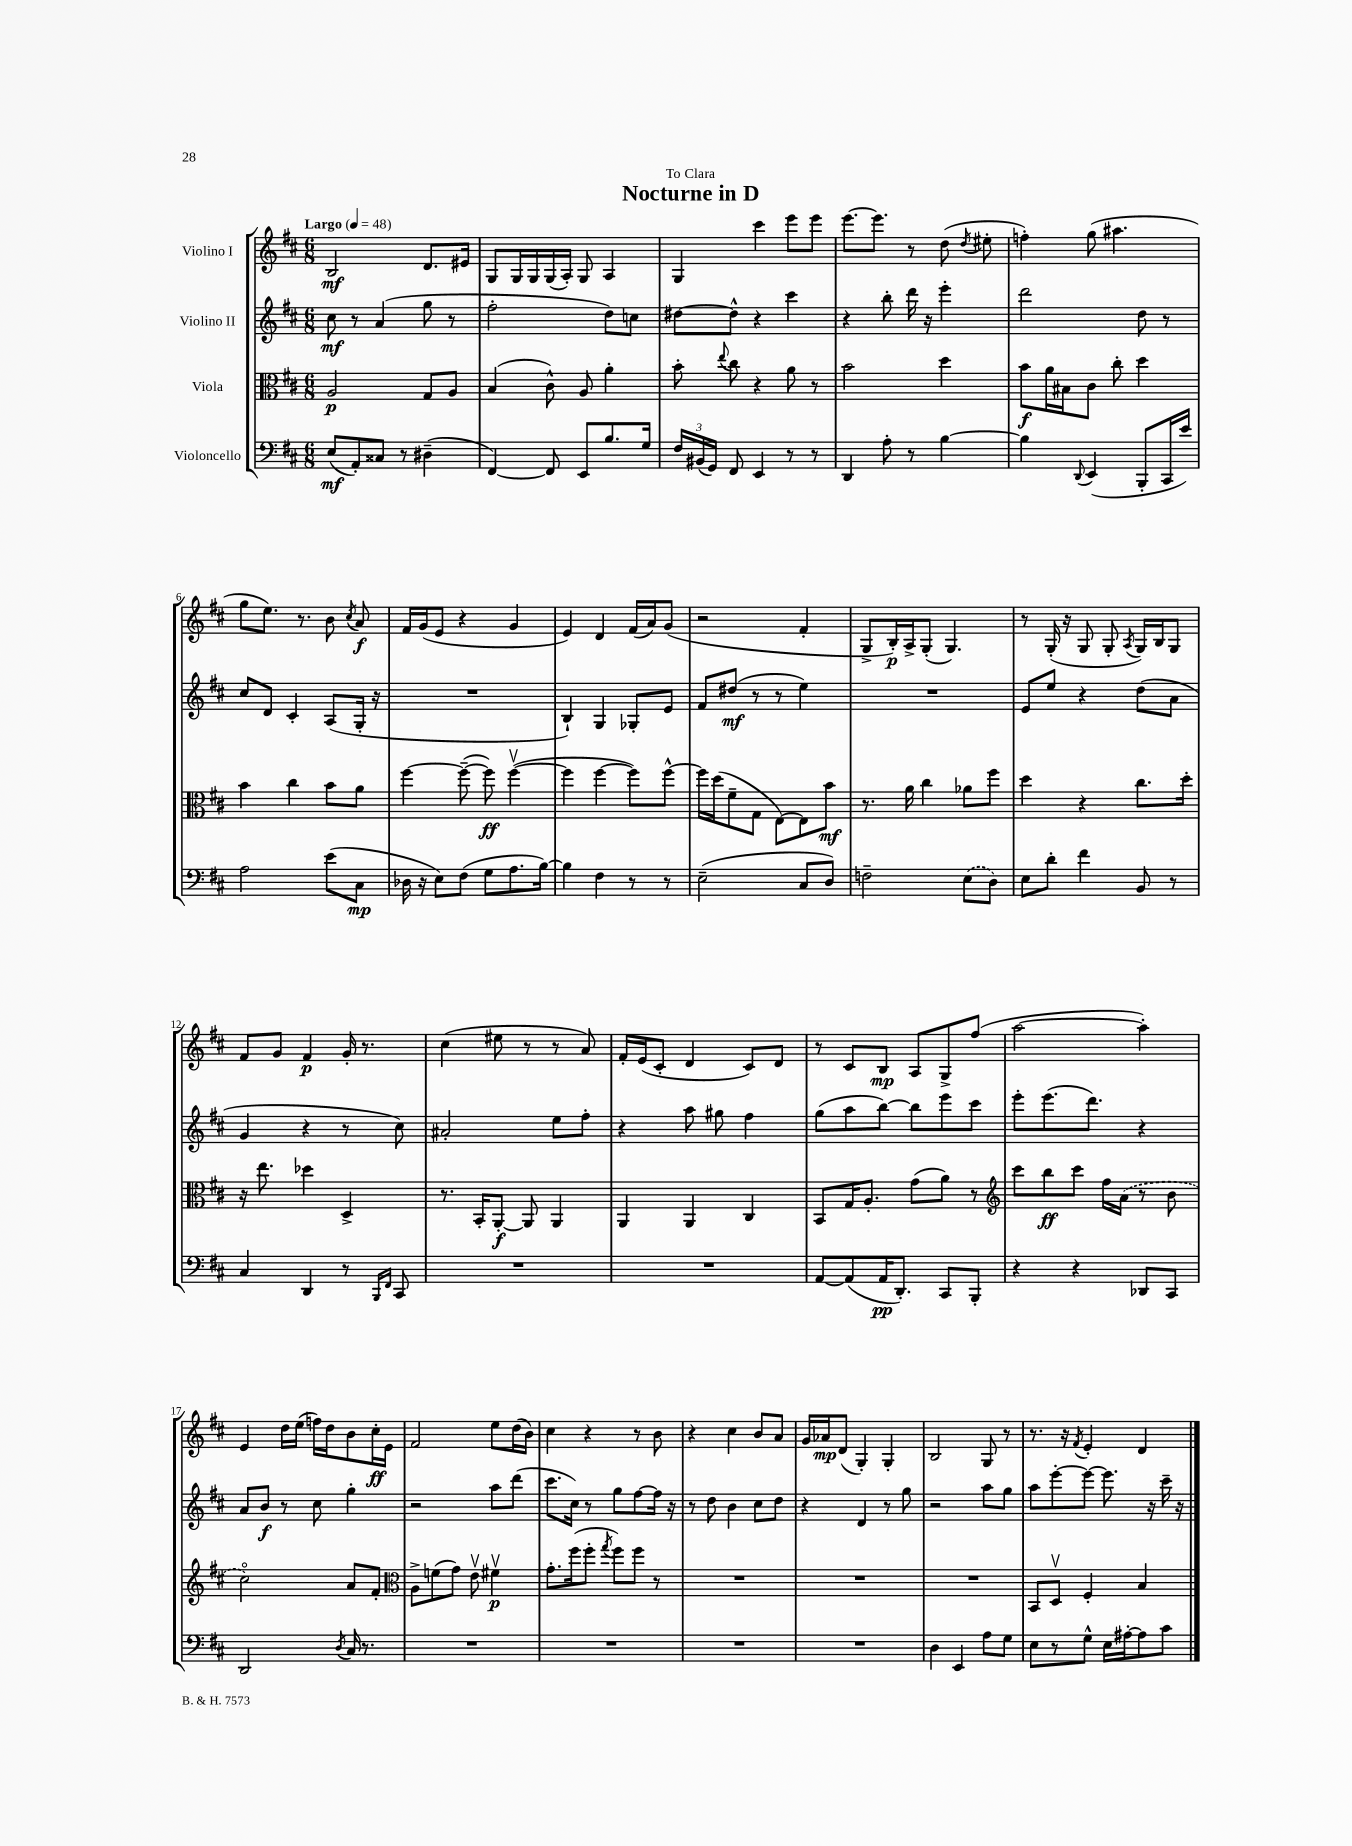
\header { title = "Nocturne in D" dedication = "To Clara" }
<<
\new StaffGroup <<
\new Staff = "s0" \with { instrumentName = "Violino I" } {
    \clef treble \key d \major \numericTimeSignature \time 6/8 \tempo "Largo" 4 = 48
    \autoBeamOff b2\mf d'8.[ eis'16] |
    g8[ g16 g16 g16( a16]-.) g8 a4 |
    g4 cis'''4 e'''8[ e'''8] |
    e'''8.[~ e'''8.] r8 d''8( \acciaccatura { d''8 } eis''8-. |
    f''4-.) g''8( ais''4. |
    g''8[ e''8.]) r8. b'8 \acciaccatura { cis''8 } a'8\f |
    fis'16[ g'16( e'8] r4 g'4 |
    e'4) d'4 fis'16[( a'16) g'8]( |
    r2 fis'4-. |
    g8[-> b16-.\p) a16-> g8]-.( g4.) |
    r8 g16-.( r16 g8 g8-. \acciaccatura { a8 } g16[) b16 g8] |
    fis'8[ g'8] fis'4\p g'16-. r8. |
    cis''4( eis''8 r8 r8 a'8) |
    fis'16[-. e'16( cis'8]-. d'4 cis'8[) d'8] |
    r8 cis'8[ b8]\mp a8[ g8-> fis''8]( |
    a''2~ a''4-.) |
    e'4 d''16[ e''16]( f''16[) d''16 b'8 cis''16-.\ff e'16] |
    fis'2 e''8[ d''16( b'16]) |
    cis''4 r4 r8 b'8 |
    r4 cis''4 b'8[ a'8] |
    g'16[ aes'16\mp d'8]( g4-.) g4-. |
    b2 g8 r8 |
    r8. r16 \acciaccatura { fis'8 } e'4-. d'4 \bar "|." |
}
\new Staff = "s1" \with { instrumentName = "Violino II" } {
    \clef treble \key d \major \numericTimeSignature \time 6/8
    \autoBeamOff cis''8\mf r8 a'4( g''8 r8 |
    fis''2-. d''8[) c''8] |
    dis''8[~ dis''8]-^ r4 cis'''4 |
    r4 b''8-. d'''16 r16 e'''4-. |
    d'''2 d''8 r8 |
    cis''8[ d'8] cis'4-. a8[( g16]-. r16 |
    R2. |
    b4-!) g4 ges8[-. e'8] |
    fis'8[ dis''8]\mf( r8 r8 e''4) |
    R2. |
    e'8[ e''8] r4 d''8[( a'8] |
    g'4 r4 r8 cis''8) |
    ais'2-. e''8[ fis''8]-. |
    r4 a''8 gis''8 fis''4 |
    g''8[( a''8 b''8]~) b''8[ e'''8 cis'''8] |
    e'''8[-. e'''8.( d'''8.]) r4 |
    a'8[ b'8]\f r8 cis''8 g''4-. |
    r2 a''8[ d'''8]( |
    cis'''8.[ cis''16]) r8 g''8[ fis''8~ fis''16] r16 |
    r8 d''8 b'4 cis''8[ d''8] |
    r4 d'4 r8 g''8 |
    r2 a''8[ g''8] |
    a''8[ e'''8~-. e'''8]~ e'''8. r16 cis'''16-- r16 \bar "|." |
}
\new Staff = "s2" \with { instrumentName = "Viola" } {
    \clef alto \key d \major \numericTimeSignature \time 6/8
    \autoBeamOff a2\p g8[ a8] |
    b4( cis'8-^) a8 a'4-. |
    b'8-. \appoggiatura { e''8 } cis''8 r4 a'8 r8 |
    b'2 d''4 |
    b'8[\f a'16 bis16 cis'8] cis''8-. d''4 |
    b'4 cis''4 b'8[ a'8] |
    fis''4~ fis''8~--( fis''8\ff) fis''4~\upbow( |
    fis''4 fis''4~ fis''8[) fis''8]~-^ |
    fis''16[ d''16( fis'8-- g8] e8[~) e8 b'8]\mf |
    r8. a'16 cis''4 aes'8[ fis''8] |
    d''4 r4 cis''8.[ d''16]-. |
    r16 e''8. des''4 d4-> |
    r8. b,16[-. a,8]~-.\f a,8 a,4 |
    a,4 a,4 cis4 |
    b,8[ g16 a8.]-. g'8[( a'8]) r8 |
    \clef treble cis'''8[ b''8\ff cis'''8] fis''16[ \once \slurDashed a'16]( r8 b'8 |
    cis''2\flageolet) a'8[ fis'8]-. |
    \clef alto a8[-> f'8( g'8]) e'8\upbow fis'4\upbow\p |
    g'8.[-. fis''16( fis''8]-. \acciaccatura { g''8 } fis''8[) fis''8] r8 |
    R2. |
    R2. |
    R2. |
    b,8[ d8]\upbow fis4-. b4 \bar "|." |
}
\new Staff = "s3" \with { instrumentName = "Violoncello" } {
    \clef bass \key d \major \numericTimeSignature \time 6/8
    \autoBeamOff e8[\mf( a,8-.) cisis8] r8 dis4--( |
    fis,4~) fis,8 e,8[ b8. g16] |
    \tuplet 3/2 { fis16[ bis,16( g,16]) } fis,8 e,4 r8 r8 |
    d,4 a8-. r8 b4~ |
    b4 \appoggiatura { d,8 } e,4( b,,8[-. cis,16 e'16]) |
    a2 e'8[( cis8]\mp |
    des16 r16 e8[) fis8]( g8[ a8. b16]~) |
    b4 fis4 r8 r8 |
    e2--( cis8[ d8]) |
    f2-- \once \slurDashed e8[( d8]) |
    e8[ d'8]-. fis'4 b,8 r8 |
    cis4 d,4 r8 \grace { b,,16[ fis,16] } cis,8 |
    R2. |
    R2. |
    a,8[~ a,8( a,16\pp d,8.]-.) cis,8[ b,,8]-. |
    r4 r4 des,8[ cis,8] |
    d,2 \acciaccatura { d8 } cis16 r8. |
    R2. |
    R2. |
    R2. |
    R2. |
    d4 e,4 a8[ g8] |
    e8[ r8 g8]-^ e16[ ais16~-. ais8 cis'8] \bar "|." |
}
>>
>>
